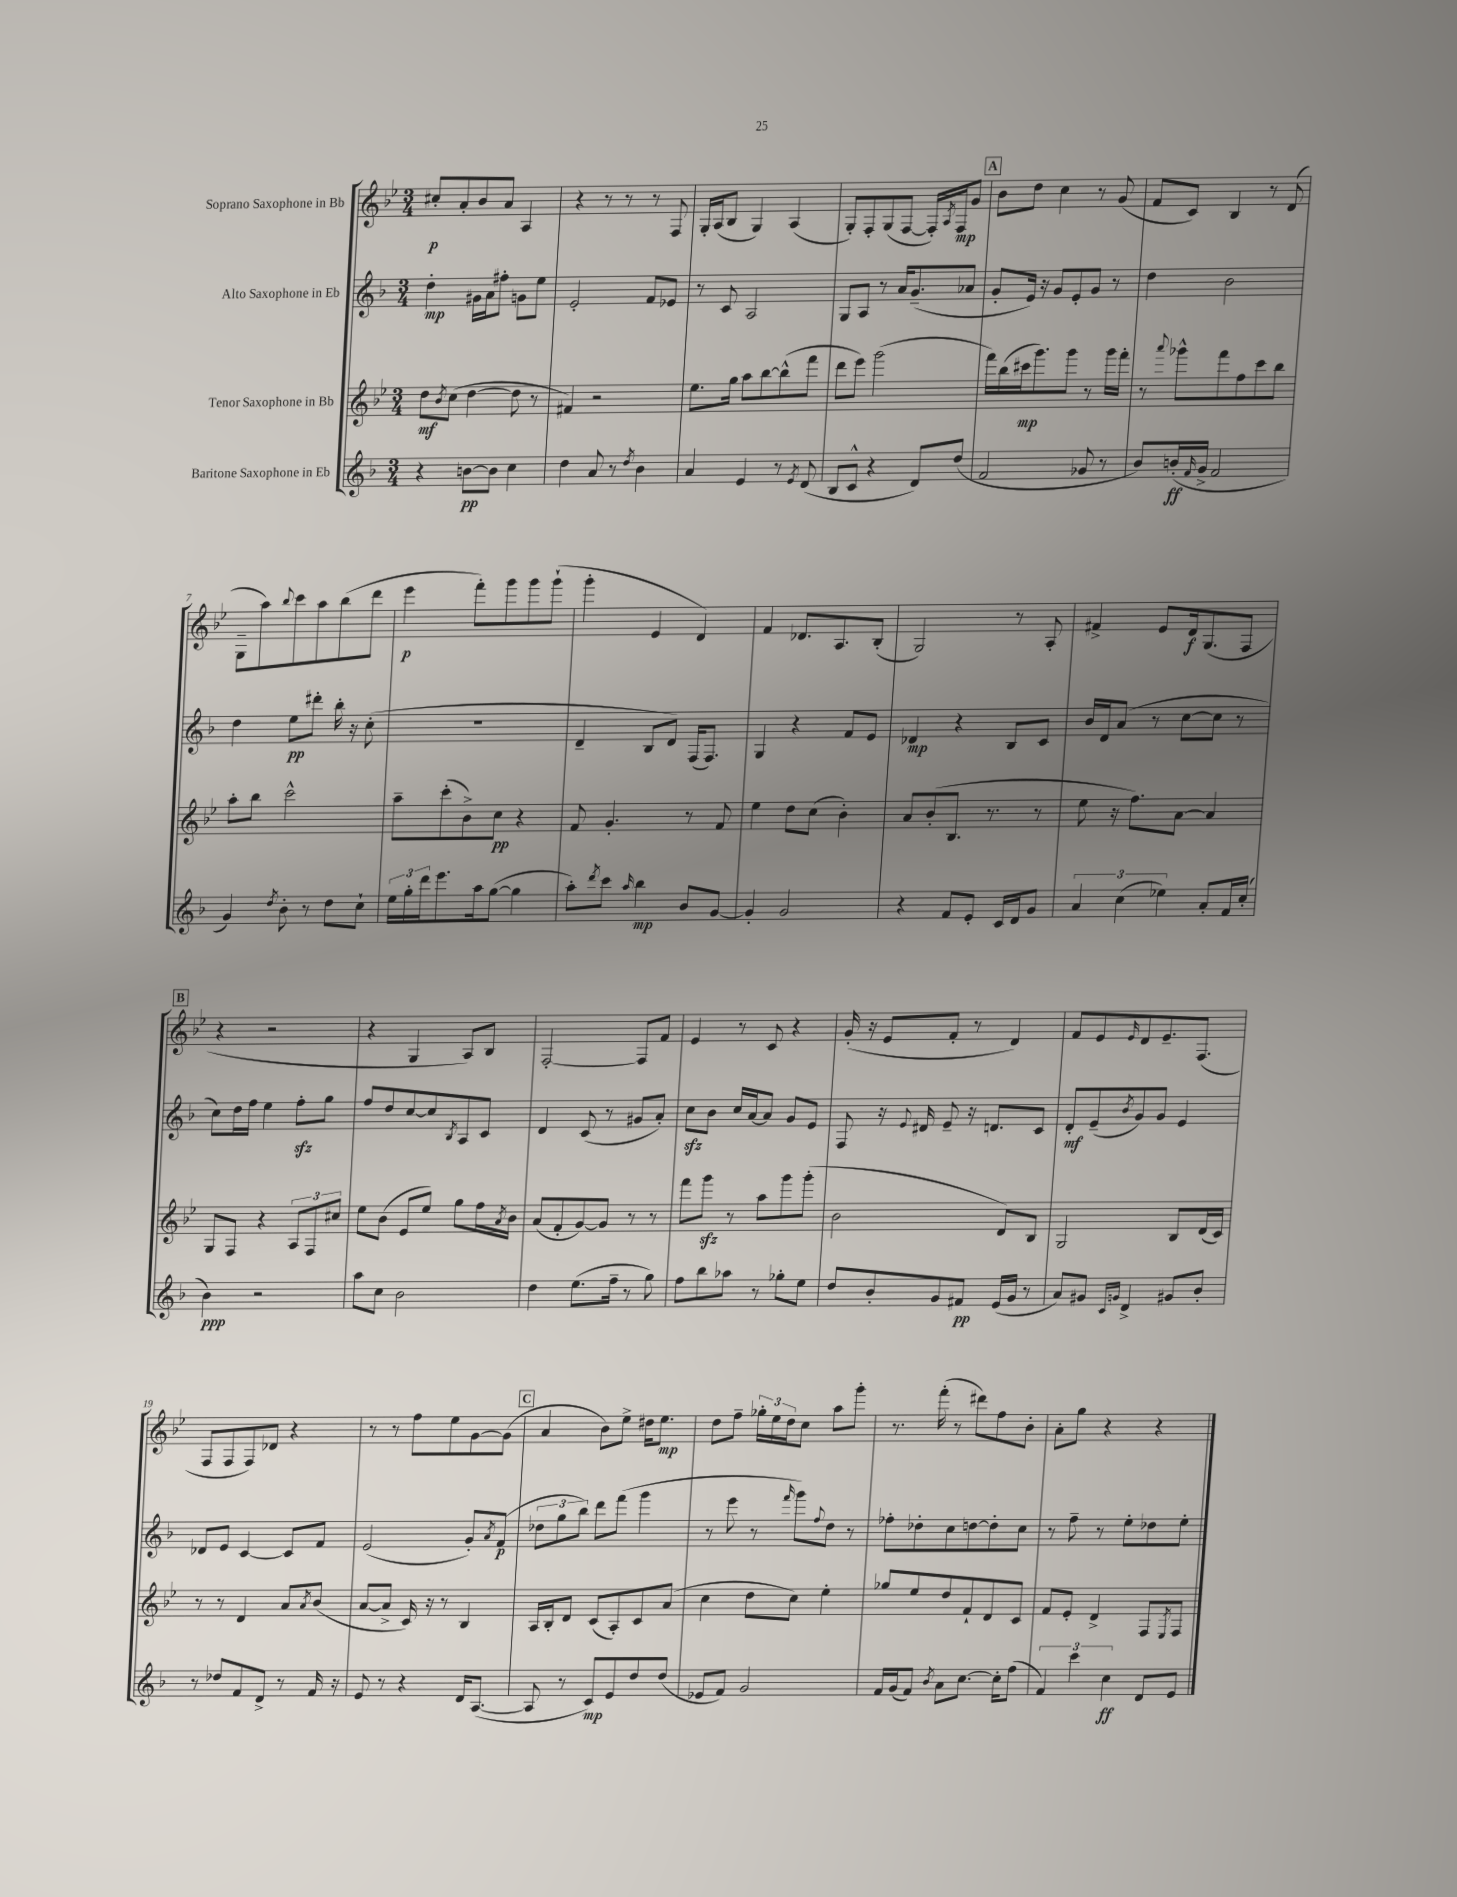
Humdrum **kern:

**kern	**kern	**kern	**kern
*staff4	*staff3	*staff2	*staff1
*clefG2	*clefG2	*clefG2	*clefG2
*k[b-]	*k[b-e-]	*k[b-]	*k[b-e-]
*M3/4	*M3/4	*M3/4	*M3/4
4r	8dd	4dd'	8cc#'
.	8qb-	.	.
.	(8cc	.	8a'
[8b	[4dd	16g#	8b-
.	.	16a	.
8b]	.	8ff#'	8a
4cc	8dd]	8g	4A
.	8r	8ee	.
=	=	=	=
4dd	4f#)	2e'	4r
8a	2r	.	8r
8r	.	.	8r
8qdd	.	.	.
4b-	.	8f	8r
.	.	8e-	8F
=	=	=	=
4a	8.ee-	8r	16G'
.	.	.	(16A
.	.	8c	8B-
.	16gg	.	.
4e	8aa	2A	4G)
.	[8bb-	.	.
8r	(8bb-^^]	.	(4A
8qe	.	.	.
(8d	8fff	.	.
=	=	=	=
8B-	8ddd	8G	8G')
8c^^	8eee-)	8A	8F'
4r	(2ggg	8r	(8G
.	.	16a	[8F
.	.	(8.g~	.
8d)	.	.	16F'])
.	.	.	8qA
.	.	.	16F
(8dd	.	8a-	8g
=	=	=	=
2f	16fff)	8g'	8b-
.	(16bb-	.	.
.	16ccc#	16e)	8dd
.	8.ggg)	16r	.
.	.	8g	4cc
.	8ggg	8e'	.
8g-	8r	8g	8r
8r	16ggg	8r	(8g
.	16fff'	.	.
=	=	=	=
8b-)	8r	4dd	8f
.	8qqaaa	.	.
(16b'	8ggg-^^	.	8c)
16qqf	.	.	.
16g^	.	.	.
2f	8fff	2b-	4B-
.	8ff	.	.
.	8ccc	.	8r
.	8bb-	.	(8d
=	=	=	=
4g)	8aa'	4dd	8G~
.	8bb-	.	8aa)
8qdd	.	.	8qqbb-
8b-'	2ccc^^	8ee	8ccc
8r	.	8ddd#'	8aa
8dd	.	16bb-'	(8bb-
.	.	16r	.
8cc`	.	(8cc'	8ddd
=	=	=	=
24ee	8aa~	2.r	4eee-
24gg'	.	.	.
24ddd	.	.	.
8.eee	(8ccc'	.	.
.	8b-^)	.	8fff')
16aa	.	.	.
([8gg	8cc	.	8ggg
4gg]	4r	.	8ggg
.	.	.	(8ggg`
=	=	=	=
8aa')	8f	4d~	4ggg'
8qddd	.	.	.
8ccc	4.g'	.	.
16qqaa	.	.	.
4bb-	.	8B-	4e-
.	.	8d)	.
8b-	8r	(16F	4d)
.	.	8.F)	.
[8g	8f	.	.
=	=	=	=
4g']	4ee-	4G	4f
2g	8dd	4r	8.d-
.	(8cc	.	.
.	.	.	8.A
.	4b-')	8f	.
.	.	8e	(8B-'
=	=	=	=
4r	8a	4d-	2G)
.	(8b-'	.	.
8f	8.B-	4r	.
8e'	.	.	.
.	8.r	.	.
16c	.	8B-	8r
16d	.	.	.
8g	8r	8c	8A'
=	=	=	=
6a	8ee-	16b-	4f#^
.	.	16d	.
.	16r	(8a	.
(6cc	.	.	.
.	8.ff)	.	.
.	.	8r	8e-
6ee-)	.	.	.
.	[8a	[8cc	16d
.	.	.	(8.G
8a'	4a]	8cc]	.
16f	.	8r	8F
(16cc'	.	.	.
=	=	=	=
4b-)	8G	8cc)	4r
.	8F	16dd	.
.	.	16ff	.
2r	4r	4ee	2r
.	12A	8ff'	.
.	12F	.	.
.	.	8gg	.
.	12cc#	.	.
=	=	=	=
8aa	8ee-	8ff	4r
8cc	(8b-	8dd	.
2b-	8e-	[8cc	4G
.	8ee-)	8cc]	.
.	.	8qB-	.
.	8gg	8A	8A)
.	16ff	8c	8B-
.	8qa	.	.
.	16b-	.	.
=	=	=	=
4dd	(8a	4d	[2F'
.	8f'	.	.
(8.ee	[8g)	(8c	.
.	8g]	8r	.
16ff~	.	.	.
8r	8r	8g#	8F]
8gg)	8r	8a')	8f
=	=	=	=
8ff	8fff	8cc	4e-
8bb-	8ggg	8b-	.
8aa-	8r	16cc	8r
.	.	[16a	.
8r	8aa	8a]	8c
8gg-'	8ggg	8g	4r
8ee	(8ggg'	8e	.
=	=	=	=
8dd	2b-	8F	(16g'
.	.	.	16r
8b-'	.	16r	8e-
.	.	8qqe	.
.	.	16d#	.
8g	.	8e~	8f'
8f#	.	16r	8r
.	.	8.d	.
(16e	8d)	.	4d)
16g	.	.	.
8r	8B-	8c	.
=	=	=	=
8a)	2G	8d'	8f
8g#	.	(8e~	8e-
16qqc	.	.	.
16qqg	.	8qb-	16qqe-
4d^	.	8g)	8d
.	.	8g	8.e-~
8g#	8B-	4e	.
.	.	.	(8.F
8b-'	(16d	.	.
.	16c)	.	.
=	=	=	=
8r	8r	8d-	8F
8dd-	8r	8e	8F
8f	4d	[4c	8F)
8d^	.	.	8d-
8r	8a	8c]	4r
.	8qa	.	.
16f	(8b-	8f	.
16r	.	.	.
=	=	=	=
8e	[8a	(2e	8r
8r	8a^]	.	8r
4r	16c)	.	8ff
.	16r	.	.
.	8r	.	8ee-
16d	4B-	8g')	[8g
([8.A	.	.	.
.	.	8qa	.
.	.	(8f	(8g]
=	=	=	=
8A]	16A	12dd-	4a
.	16B-'	.	.
.	.	12gg	.
8r	8d	.	.
.	.	12bb-)	.
8c)	(8c	8ddd	8b-)
8e	8A')	(8fff	8ee-^
8dd	8c	4ggg	16dd#
.	.	.	8.ee-
(8dd	(8a	.	.
=	=	=	=
8e-	4cc	8r	8dd
8f)	.	8eee	8ff~
2g	8dd	8r	24gg-'
.	.	.	24ee-
.	.	.	24dd
.	.	16qqfff	.
.	8cc)	8ggg)	8cc
.	.	8qqff	.
.	4ee-'	8dd	8aa
.	.	8r	8ggg'
=	=	=	=
16f	8gg-	8ff-'	8.r
(16g	.	.	.
8f)	8ee-	8dd-'	.
.	.	.	(16fff'
8qb-	.	.	.
8a	8dd	8cc	8r
[8.cc	8f`	[8dd	8ddd#)
.	8d	8dd']	8ff
16cc']	.	.	.
(8ff	8c	8cc	8b-'
=	=	=	=
6f)	8f	8r	8a'
.	8e-'	8ff~	8gg
6ccc	.	.	.
.	4d^	8r	4r
6cc	.	.	.
.	.	8ee'	.
8d	8F	8dd-	4r
.	8qE-	.	.
8e	8F	8ee'	.
==	==	==	==
*-	*-	*-	*-
